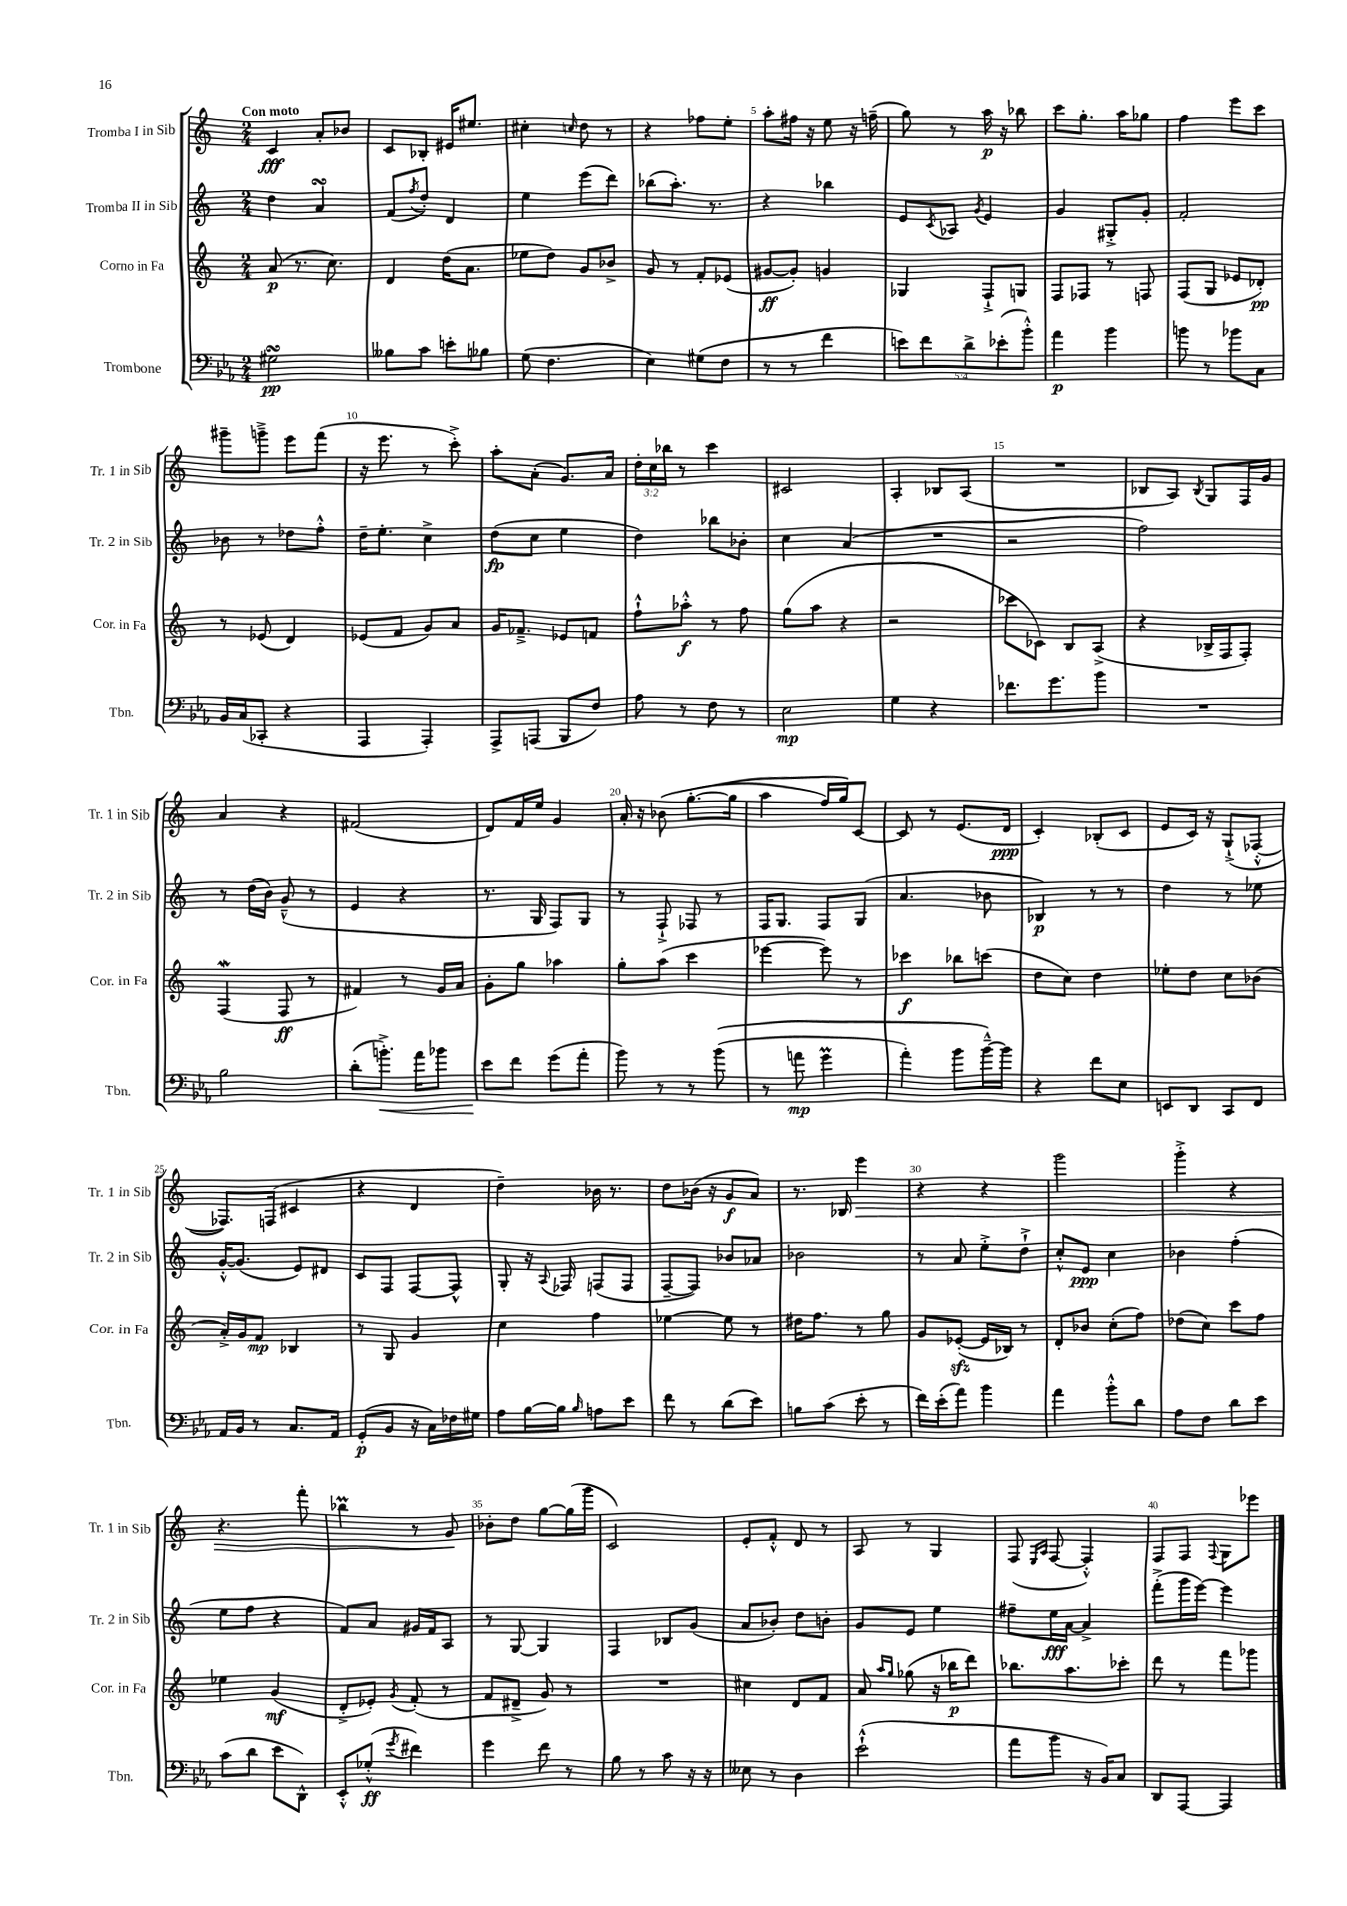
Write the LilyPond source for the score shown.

<<
\new StaffGroup <<
\new Staff = "s0" \with { instrumentName = "Tromba I in Sib" shortInstrumentName = "Tr. 1 in Sib" } {
    \clef treble \key c \major \numericTimeSignature \time 2/4 \override Staff.TupletNumber.text = #tuplet-number::calc-fraction-text \tempo "Con moto"
    c'4\fff a'8-. bes'8 |
    c'8 bes8-. eis'16 eis''8. |
    cis''4-. \grace { c''16 } d''8 r8 |
    r4 fes''8 e''8-. |
    a''8-. fis''16 r16 e''8 r16 f''16--( |
    g''8) r8 a''16\p r16 bes''8 |
    c'''8 g''8.-. a''16 ges''8 |
    f''4 e'''8 c'''8 |
    gis'''8-- g'''8---> e'''8 f'''8( |
    r16 e'''8. r8 c'''8-.->) |
    a''8-. a'8-.( g'8.) a'16 |
    \tuplet 3/2 { d''16-. c''16 bes''16 } r8 c'''4 |
    cis'2 |
    a4-. bes8 a8( |
    R2 |
    bes8 a8) \acciaccatura { bes8 } g8 f16 g'16 |
    a'4 r4 |
    fis'2( |
    d'8) f'16 e''16 g'4 |
    a'16-. r16 bes'8\( g''8.~-.( g''16 |
    a''4 f''16) g''16\) c'8~ |
    c'8 r8 e'8.( d'16\ppp |
    c'4-.) bes8-.( c'8 |
    e'8 c'16) r16 g8-!->( fes8~-.-^ |
    fes8.) f16( cis'4 |
    r4 d'4 |
    d''4--) bes'16 r8. |
    d''8 bes'16( r16 g'8\f a'8) |
    r8. bes16 e'''4\> |
    r4 r4 |
    g'''2 |
    g'''4-.-> r4 |
    r4. f'''8-. |
    bes''4\prall r8 g'8\! |
    bes'8-. d''8 g''8~ g''16( g'''16 |
    c'2) |
    e'8-. f'8-.-^ d'8 r8 |
    a8 r8 g4 |
    f8( \grace { e16 a16 } f8~ f4-.-^) |
    f8 f8 \appoggiatura { f8 } g8 ees'''8 \bar "|." |
}
\new Staff = "s1" \with { instrumentName = "Tromba II in Sib" shortInstrumentName = "Tr. 2 in Sib" } {
    \clef treble \key c \major \numericTimeSignature \time 2/4
    d''4 a'4\turn |
    f'8( \acciaccatura { f''8 } d''8-.) d'4 |
    e''4 e'''8( d'''8) |
    bes''8( a''8.-.) r8. |
    r4 bes''4 |
    e'8 \acciaccatura { c'8 } aes8 \acciaccatura { g'8 } e'4 |
    g'4 gis8-.-> g'8-. |
    f'2-. |
    bes'8 r8 des''8 f''8-.-^ |
    d''16-- e''8.-. c''4-> |
    d''8\fp( c''8 e''4 |
    d''4) bes''8 bes'8-. |
    c''4 a'4( |
    R2 |
    r2 |
    f''2) |
    r8 d''16( b'16) g'8---^( r8 |
    e'4 r4 |
    r8. g16 f8) g8 |
    r8 f8-!-> fes8 r8 |
    f16 g8. f8 g8( |
    a'4. bes'8 |
    bes4\p) r8 r8 |
    d''4 r8 ees''8 |
    g'16~-.-^ g'8.( e'8) dis'8 |
    c'8 f8 f8~ f8-^ |
    g8-. r16 \appoggiatura { a8 } fes16 f8( f8 |
    f8~-- f8) bes'8 aes'8 |
    bes'2 |
    r8 a'8 e''8-.-> d''8-!-> |
    c''8-.-^ e'8\ppp c''4 |
    bes'4 f''4-.( |
    e''8 f''8 r4 |
    f'8) a'8 gis'16 f'16 a8 |
    r8 g8~ g4 |
    f4 bes8 g'8( |
    a'8 bes'8-.) d''8 b'8-. |
    g'8 e'8 e''4 |
    fis''8-- e''16\fff a'16~ a'4-> |
    f'''8-.->( g'''16 e'''16~) e'''4 \bar "|." |
}
\new Staff = "s2" \with { instrumentName = "Corno in Fa" shortInstrumentName = "Cor. in Fa" } {
    \clef treble \key c \major \numericTimeSignature \time 2/4
    a'8\p( r8. c''8.) |
    d'4 d''16( a'8. |
    ees''8 d''8) g'8 bes'8-> |
    g'8 r8 f'8-. ees'8( |
    gis'8~\ff gis'8-.) g'4 |
    ges4 f8-!-> g8 |
    f8 fes8 r8 f8 |
    f8( g8 ees'8 des'8-.\pp) |
    r8 ees'8( d'4) |
    ees'8( f'8 g'8) a'8 |
    g'16 fes'8.---> ees'8 f'8 |
    f''8-!-^ aes''8-.-^\f r8 f''8 |
    g''8( a''8 r4 |
    r2 |
    ces'''8 ces'8) b8 a8->( |
    r4 bes16-> f16 f8-.) |
    f4\mordent( f8\ff r8 |
    fis'4) r8 g'16 a'16 |
    g'8-. g''8 aes''4 |
    g''8-. a''8( c'''4 |
    ees'''4~ ees'''8) r8 |
    ces'''4\f bes''8 c'''8( |
    d''8 c''8) d''4 |
    ees''8-. d''8 c''8 bes'8( |
    a'16-.->) g'16 f'8\mp bes4 |
    r8 g8 g'4 |
    c''4 f''4 |
    ees''4~ ees''8 r8 |
    dis''16 f''8. r8 g''8 |
    g'8 ees'8~-.\sfz( ees'16 bes16) r8 |
    d'8-. bes'8 c''8-.( f''8) |
    des''8( c''8) c'''8 f''8 |
    ees''4 g'4\mf( |
    d'8-.-> ees'8-.) \acciaccatura { g'8 } f'8-.( r8 |
    f'8 dis'8---> g'8) r8 |
    R2 |
    cis''4 d'8 f'8 |
    a'8 \grace { a''16 g''16 } ges''8( r16 bes''16\p d'''8) |
    bes''8. a''8. ces'''8-. |
    d'''8 r8 f'''8 ges'''8 \bar "|." |
}
\new Staff = "s3" \with { instrumentName = "Trombone" shortInstrumentName = "Tbn." } {
    \clef bass \key ees \major \numericTimeSignature \time 2/4 \override Staff.TupletNumber.text = #tuplet-number::calc-fraction-text
    gis2\turn\pp |
    beses8 c'8 e'8-. bes8 |
    g8( f4. |
    ees4) gis8( f8 |
    r8 r8 f'4 |
    \tuplet 5/4 { e'8) f'8 d'8-> ees'8-.( bes'8-.-^) } |
    aes'4\p bes'4 |
    b'8 r8 bes'8 c8 |
    bes,16 c16( ces,8-. r4 |
    aes,,4 aes,,4-.) |
    aes,,8-> a,,8( bes,,8 f8) |
    aes8 r8 f8 r8 |
    ees2\mp |
    g4 r4 |
    fes'8. g'8. bes'8 |
    R2 |
    bes2 |
    d'8-.( b'8.-.->\<) aes'16 bes'8 |
    ees'8\! f'8 g'8( aes'8-. |
    bes'8) r8 r8 bes'8(\( |
    r8 a'8\mp g'4\prall |
    aes'4-.) bes'8 bes'16~---^\) bes'16 |
    r4 f'8 ees8 |
    e,8 d,8 c,8 f,8 |
    aes,16 bes,16 r8 c8. aes,16 |
    g,8-.\p( bes,8 r16 c16) fes16 gis16 |
    aes8 bes16~ bes16 \grace { bes16 } a8 ees'8 |
    f'8 r8 d'8( ees'8) |
    b8 c'8( ees'8-. r8 |
    f'16) ees'16-.( aes'8) bes'4 |
    aes'4 bes'8-.-^ d'8 |
    aes8 f8 d'8 ees'8 |
    c'8( d'8 ees'8 d,8-^) |
    ees,8-.-^ ges8-.-^\ff( \acciaccatura { g'8 } fis'4) |
    g'4 f'8 r8 |
    bes8 r8 c'8 r16 r16 |
    eeses8 r8 d4 |
    ees'2-!-^( |
    aes'8 bes'8 r16 bes,16) c8 |
    d,8 aes,,8~ aes,,4 \bar "|." |
}
>>
>>
\layout { \context { \Score \override BarNumber.break-visibility = ##(#f #t #t) barNumberVisibility = #(every-nth-bar-number-visible 5) } }
